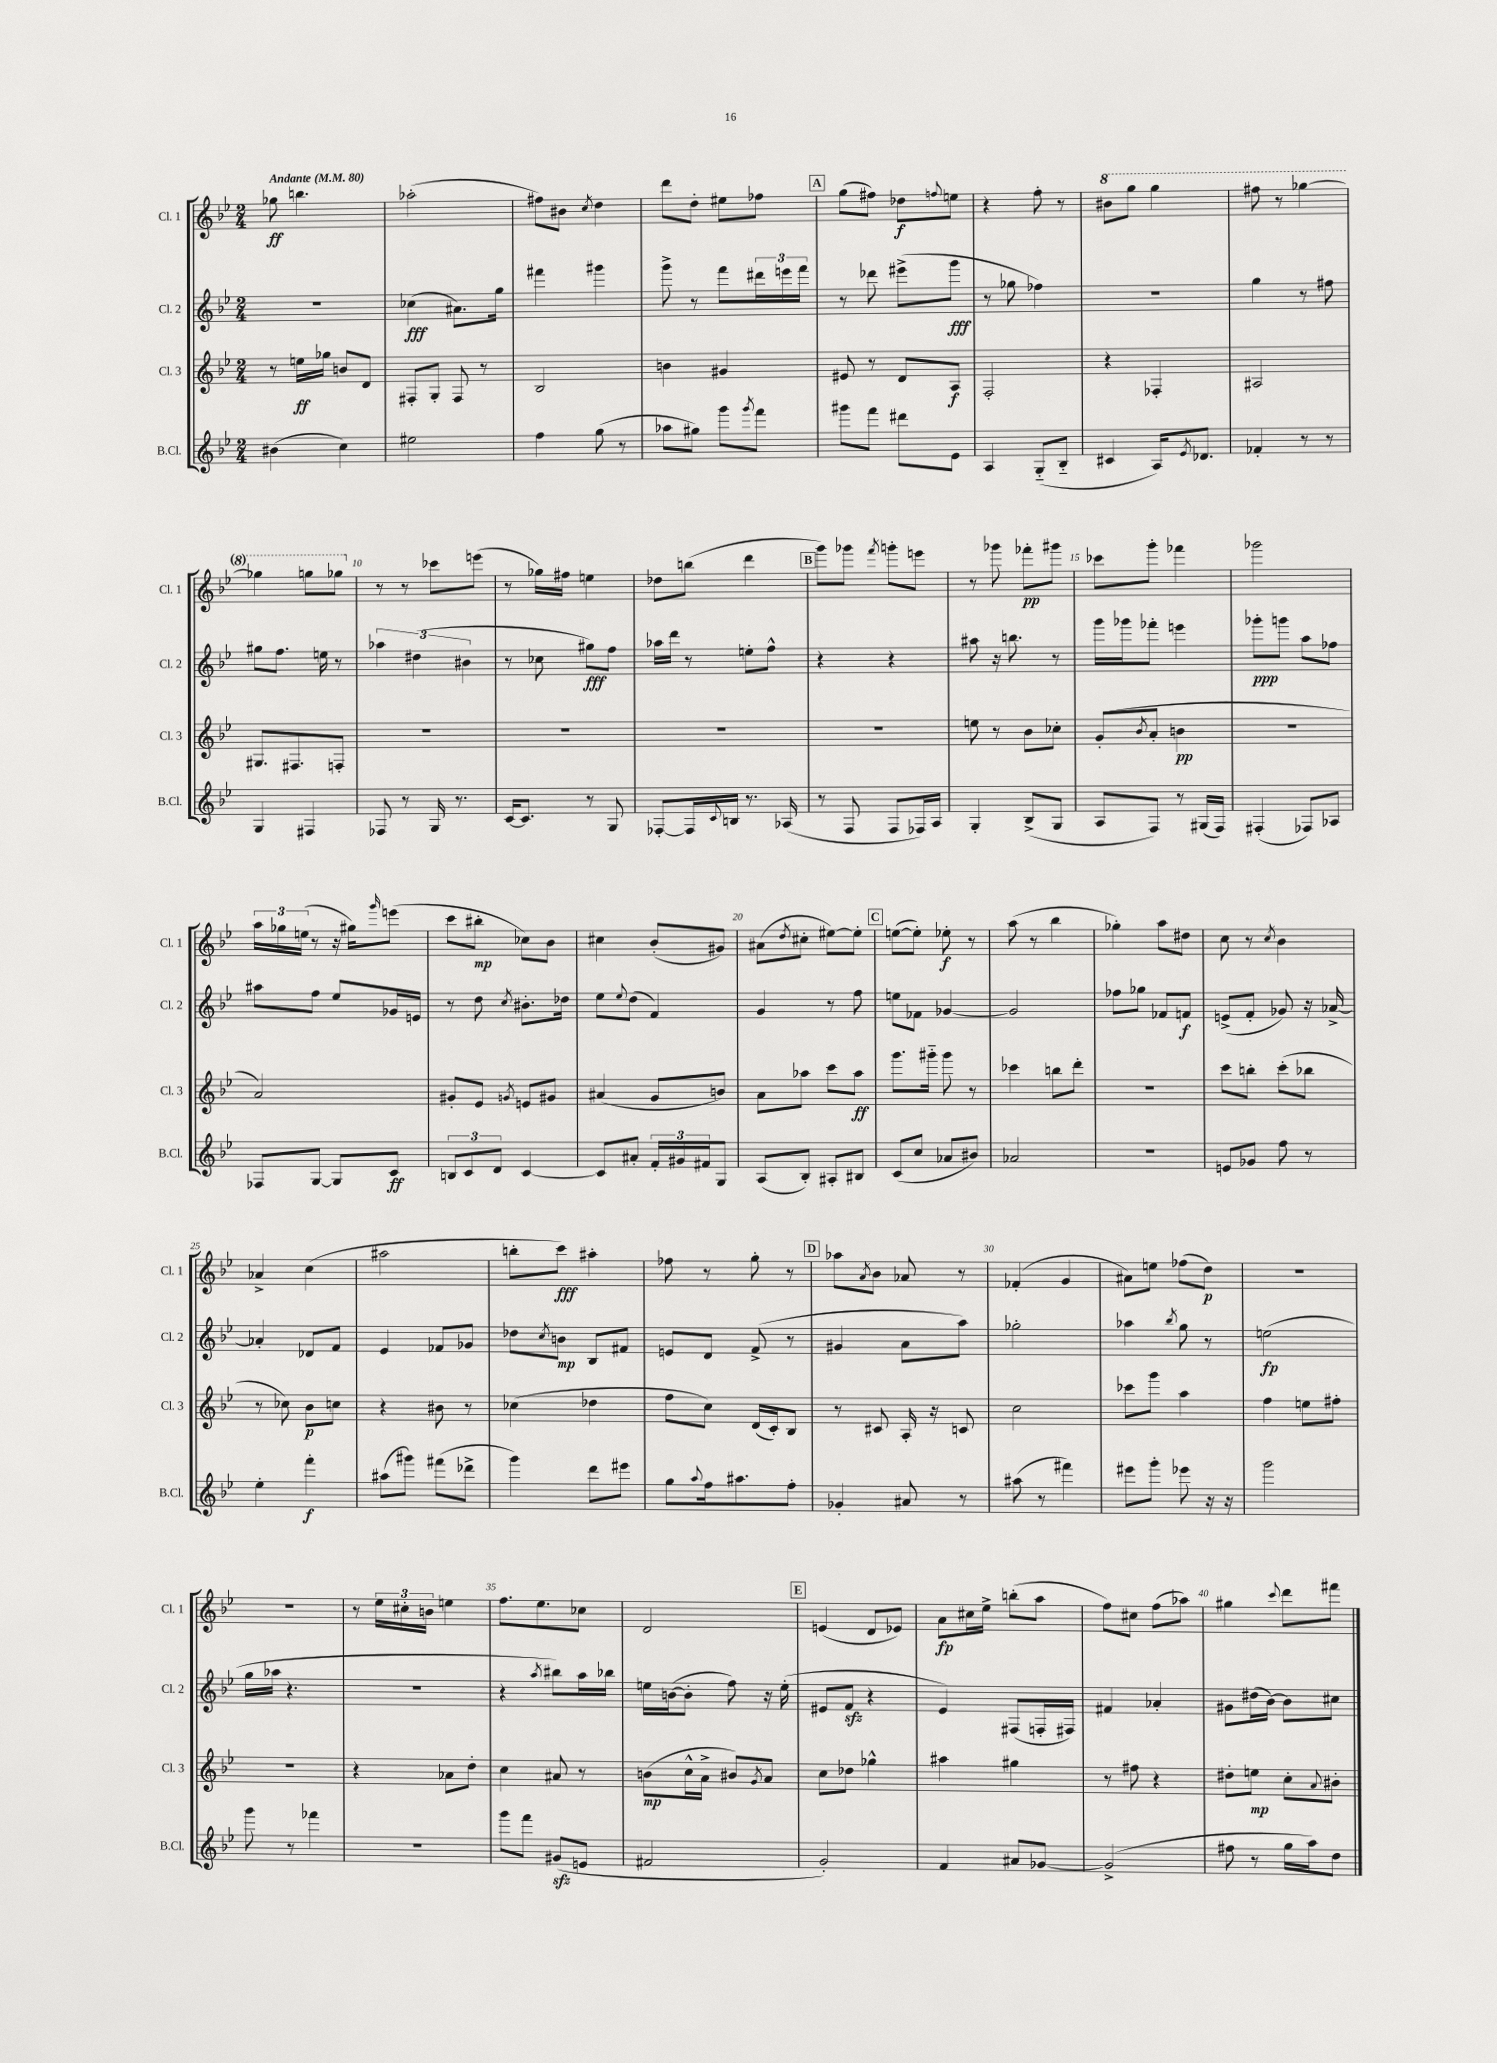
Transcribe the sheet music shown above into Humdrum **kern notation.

**kern	**dynam	**kern	**dynam	**kern	**dynam	**kern	**dynam
*part4	*part4	*part3	*part3	*part2	*part2	*part1	*part1
*staff4	*staff4	*staff3	*staff3	*staff2	*staff2	*staff1	*staff1
*I"B.Cl.	*	*I"Cl. 3	*	*I"Cl. 2	*	*I"Cl. 1	*
*I'B.Cl.	*	*I'Cl. 3	*	*I'Cl. 2	*	*I'Cl. 1	*
*clefG2	*	*clefG2	*	*clefG2	*	*clefG2	*
*k[b-e-]	*	*k[b-e-]	*	*k[b-e-]	*	*k[b-e-]	*
*M2/4	*	*M2/4	*	*M2/4	*	*M2/4	*
*MM80	*	*MM80	*	*MM80	*	*MM80	*
=1	=1	=1	=1	=1	=1	=1	=1
!	!	!	!	!	!	!LO:TX:a:B:t=Andante	!
(4b#X\	.	8r	.	2r	.	8gg-X\	ff
.	.	16een\LL	ff	.	.	4.bbn\	.
.	.	16gg-X\JJ	.	.	.	.	.
4cc\)	.	8bn/L	.	.	.	.	.
.	.	8d/J	.	.	.	.	.
=2	=2	=2	=2	=2	=2	=2	=2
2ee#X\	.	8F#X'/L	.	(4cc-X\	fff	(2aa-X'\	.
.	.	8G'/J	.	.	.	.	.
.	.	8F#/	.	8.a#X\L)	.	.	.
.	.	8r	.	.	.	.	.
.	.	.	.	16gg\Jk	.	.	.
=3	=3	=3	=3	=3	=3	=3	=3
4ff\	.	2B-/	.	4fff#X\	.	8ff#X\L)	.
.	.	.	.	.	.	8b#X\J	.
.	.	.	.	.	.	8qcc/	.
(8gg\	.	.	.	4ggg#X\	.	4dd\	.
8r	.	.	.	.	.	.	.
=4	=4	=4	=4	=4	=4	=4	=4
8aa-X\L	.	4bn\	.	8ggg^\	.	8ddd\L	.
8gg#X\J)	.	.	.	8r	.	8dd'\J	.
8ggg\L	.	4g#X/	.	8fff\L	.	8ee#X\L	.
8qggg/	.	.	.	.	.	.	.
8fff\J	.	.	.	24ddd#X\L	.	8ff-X\J	.
.	.	.	.	24eeen\	.	.	.
.	.	.	.	24fff\JJ	.	.	.
!!LO:REH:place=s1:t=A
=5	=5	=5	=5	=5	=5	=5	=5
8ggg#X\L	.	8e#X/	.	8r	.	(8gg\L	.
8fff\J	.	8r	.	8ddd-X\	.	8ff#X\J)	.
8ddd#X\L	.	8d/L	.	(8eee#X^\L	.	8dd-X\L	f
.	.	.	.	.	.	8qqffn/	.
8e-\J	.	8A/J	f	8ggg\J	fff	8een\J	.
=6	=6	=6	=6	=6	=6	=6	=6
4A/	.	2F'/	.	8r	.	4r	.
.	.	.	.	8gg-X\	.	.	.
(8G/L	.	.	.	4ff-X\)	.	8ff'\	.
8B-/J	.	.	.	.	.	8r	.
=7	=7	=7	=7	=7	=7	=7	=7
*	*	*	*	*	*	*8va	*
4c#X/	.	4r	.	2r	.	8bb#X\L	.
.	.	.	.	.	.	8ggg\J	.
16A/KL)	.	4F-X'/	.	.	.	4ggg\	.
8qe-/	.	.	.	.	.	.	.
8.d-X/J	.	.	.	.	.	.	.
=8	=8	=8	=8	=8	=8	=8	=8
4f-X'/	.	2A#X/	.	4gg\	.	8fff#X\	.
.	.	.	.	.	.	8r	.
8r	.	.	.	8r	.	[4ggg-X\	.
8r	.	.	.	8ff#X\	.	.	.
!!LO:LB:g=z
=9	=9	=9	=9	=9	=9	=9	=9
4G/	.	8.G#X/L	.	8gg#X\L	.	4ggg-X\]	.
.	.	.	.	8.ff\J	.	.	.
.	.	8.F#X/	.	.	.	.	.
4F#X/	.	.	.	.	.	8gggn\L	.
.	.	.	.	16een\	.	.	.
.	.	8Fn'/J	.	8r	.	8ggg-X\J	.
=10	=10	=10	=10	=10	=10	=10	=10
*	*	*	*	*	*	*X8va	*
8F-X/	.	2r	.	6aa-X\	.	8r	.
8r	.	.	.	.	.	8r	.
.	.	.	.	(6dd#X\	.	.	.
16G/	.	.	.	.	.	8ccc-X\L	.
8.r	.	.	.	.	.	.	.
.	.	.	.	6b#X\	.	.	.
.	.	.	.	.	.	(8eeen\J	.
=11	=11	=11	=11	=11	=11	=11	=11
[16c/KL	.	2r	.	8r	.	8r	.
8.c/J]	.	.	.	.	.	.	.
.	.	.	.	8cc-X\	.	16gg-X\LL)	.
.	.	.	.	.	.	16ff#X\JJ	.
8r	.	.	.	8gg#X\L)	fff	4een\	.
8G/	.	.	.	8ff\J	.	.	.
=12	=12	=12	=12	=12	=12	=12	=12
[8F-X'/L	.	2r	.	16aa-X\LL	.	8dd-X\L	.
.	.	.	.	16ddd\JJ	.	.	.
16F-/L]	.	.	.	8r	.	(8bbn\J	.
8qqc/	.	.	.	.	.	.	.
16Bn/JJ	.	.	.	.	.	.	.
8.r	.	.	.	8een'\L	.	4ddd\	.
.	.	.	.	8ff^^\J	.	.	.
(16A-X/	.	.	.	.	.	.	.
!!LO:REH:place=s1:t=B
=13	=13	=13	=13	=13	=13	=13	=13
8r	.	2r	.	4r	.	8ggg\L)	.
8F/	.	.	.	.	.	8ggg-X\J	.
.	.	.	.	.	.	8qfff/	.
8F/L	.	.	.	4r	.	8gggn'\L	.
16F-X/L)	.	.	.	.	.	8eeen\J	.
16A/JJ	.	.	.	.	.	.	.
=14	=14	=14	=14	=14	=14	=14	=14
4G'/	.	8een\	.	8aa#X\	.	8r	.
.	.	8r	.	16r	.	8ggg-X\	.
.	.	.	.	8.bbn\	.	.	.
(8B-^/L	.	8b-\L	.	.	.	8fff-X'\L	pp
8G/J	.	8cc-X'\J	.	8r	.	8ggg#X\J	.
=15	=15	=15	=15	=15	=15	=15	=15
8A/L	.	(8g'/L	.	16ggg\LL	.	8ccc-X\L	.
.	.	.	.	16ggg-X\J	.	.	.
.	.	8qb-/	.	.	.	.	.
8F/J)	.	8a'/J	.	8fff-X'\J	.	8ggg'\J	.
8r	.	4bn\	pp	4eeen\	.	4fff-X\	.
(16G#X/LL	.	.	.	.	.	.	.
16F/JJ)	.	.	.	.	.	.	.
=16	=16	=16	=16	=16	=16	=16	=16
(4F#X'/	.	2r	.	8ggg-X'\L	ppp	2ggg-X\	.
.	.	.	.	8gggn\J	.	.	.
8F-X/L)	.	.	.	8aa\L	.	.	.
8A-X/J	.	.	.	8ff-X\J	.	.	.
!!LO:LB:g=z
=17	=17	=17	=17	=17	=17	=17	=17
8F-X/L	.	2a/)	.	8aa#X\L	.	24aa\LL	.
.	.	.	.	.	.	24gg-X\	.
.	.	.	.	.	.	(24een\JJ	.
[8G/J	.	.	.	8ff\J	.	8r	.
8G/L]	.	.	.	8ee-/L	.	16r	.
.	.	.	.	.	.	16gg#X\KL)	.
.	.	.	.	.	.	16qqggg/	.
8c/J	ff	.	.	16g-X/L	.	(8eeen\J	.
.	.	.	.	16en/JJ	.	.	.
=18	=18	=18	=18	=18	=18	=18	=18
12Bn/L	.	8g#X'/L	.	8r	.	8ccc\L	.
12c/	.	.	.	.	.	.	.
.	.	8e-/J	.	8dd\	.	8bb#X'\J	mp
12d/J	.	.	.	.	.	.	.
.	.	8qgn/	.	8qcc/	.	.	.
[4c/	.	8en/L	.	8.b#X'\L	.	8cc-X\L)	.
.	.	8g#X/J	.	.	.	8b-\J	.
.	.	.	.	16dd-X\Jk	.	.	.
=19	=19	=19	=19	=19	=19	=19	=19
8c/L]	.	(4a#X/	.	8ee-\L	.	4cc#X\	.
.	.	.	.	8qqee-/	.	.	.
8a#X'/J	.	.	.	(8dd\J	.	.	.
24f'/LL	.	8g/L	.	4f/)	.	(8b-'/L	.
24g#X/	.	.	.	.	.	.	.
24f#X/J	.	.	.	.	.	.	.
8G/J	.	8bn/J)	.	.	.	8g#X/J)	.
=20	=20	=20	=20	=20	=20	=20	=20
(8A/L	.	8a\L	.	4g/	.	(8a#X\L	.
.	.	.	.	.	.	8qdd/	.
8B-'/J)	.	8aa-X\J	.	.	.	8cc#X'\J	.
8A#X'/L	.	8ccc\L	.	8r	.	[8ee#X\L)	.
8B#X/J	.	8aa-\J	ff	8ff\	.	8ee#'\J]	.
!!LO:REH:place=s1:t=C
=21	=21	=21	=21	=21	=21	=21	=21
(8c/L	.	8.ggg\L	.	8een\L	.	([8een\L	.
8cc/J	.	.	.	8f-X\J	.	8ee'\J])	.
.	.	16ggg#X\Jk	.	.	.	.	.
8a-X/L	.	8ggg#\	.	[4g-X/	.	8ee-X'\	f
8b#X/J)	.	8r	.	.	.	8r	.
=22	=22	=22	=22	=22	=22	=22	=22
2a-X/	.	4ccc-X\	.	2g-/]	.	(8aa\	.
.	.	.	.	.	.	8r	.
.	.	8bbn\L	.	.	.	4bb-\	.
.	.	8ddd'\J	.	.	.	.	.
=23	=23	=23	=23	=23	=23	=23	=23
2r	.	2r	.	8ff-X\L	.	4gg-X'\)	.
.	.	.	.	8gg-X\J	.	.	.
.	.	.	.	8f-X/L	.	8aa\L	.
.	.	.	.	8fn/J	f	8dd#X\J	.
=24	=24	=24	=24	=24	=24	=24	=24
8en/L	.	8ccc\L	.	(8en^/L	.	8cc\	.
8g-X/J	.	8bbn'\J	.	8f'/J	.	8r	.
.	.	.	.	.	.	8qcc/	.
8ff\	.	(8ccc'\L	.	8g-X/)	.	4b-\	.
8r	.	8bb-X\J	.	16r	.	.	.
.	.	.	.	[16a-X^/	.	.	.
!!LO:LB:g=z
=25	=25	=25	=25	=25	=25	=25	=25
4ee-'\	.	8r	.	4a-X'/]	.	4a-X^/	.
.	.	8cc-X\)	.	.	.	.	.
4fff'\	f	8b-\L	p	8d-X/L	.	(4cc\	.
.	.	8ccn\J	.	8f/J	.	.	.
=26	=26	=26	=26	=26	=26	=26	=26
(8aa#X\L	.	4r	.	4e-/	.	2aa#X\	.
8ggg#X\J)	.	.	.	.	.	.	.
(8fff#X\L	.	8b#X\	.	8f-X/L	.	.	.
8ddd-X^\J	.	8r	.	8g-X/J	.	.	.
=27	=27	=27	=27	=27	=27	=27	=27
4ggg\)	.	(4cc-X\	.	8dd-X\L	.	8bbn'\L	.
.	.	.	.	8qcc/	.	.	.
.	.	.	.	8bn\J	mp	8ccc\J)	fff
8ddd\L	.	4dd-X\	.	8B-/L	.	4aa#X'\	.
8eee#X\J	.	.	.	8f#X/J	.	.	.
=28	=28	=28	=28	=28	=28	=28	=28
8gg\L	.	8ff\L	.	8en/L	.	8ff-X\	.
8qqaa/	.	.	.	.	.	.	.
16ff\k	.	8cc\J)	.	8d/J	.	8r	.
8.aa#X\	.	.	.	.	.	.	.
.	.	(16d/LL	.	(8f^/	.	8gg'\	.
.	.	16c'/J)	.	.	.	.	.
8ff'\J	.	8B-/J	.	8r	.	8r	.
!!LO:REH:place=s1:t=D
=29	=29	=29	=29	=29	=29	=29	=29
4g-X'/	.	8r	.	4g#X/	.	8aa-X\L	.
.	.	.	.	.	.	8qa/	.
.	.	8c#X/	.	.	.	8b-\J	.
8a#X/	.	16A'/	.	8a\L	.	8a-X/	.
.	.	16r	.	.	.	.	.
8r	.	8cn/	.	8aa\J)	.	8r	.
=30	=30	=30	=30	=30	=30	=30	=30
(8aa#X\	.	2cc\	.	2gg-X'\	.	(4f-X'/	.
8r	.	.	.	.	.	.	.
4fff#X\)	.	.	.	.	.	4g/	.
=31	=31	=31	=31	=31	=31	=31	=31
8eee#X\L	.	8ccc-X\L	.	4aa-X\	.	8a#X\L)	.
8ggg'\J	.	8ggg\J	.	.	.	8een\J	.
.	.	.	.	8qbb-/	.	.	.
8eee-X\	.	4aa\	.	8gg\	.	(8ff-X\L	.
16r	.	.	.	8r	.	8dd\J)	p
16r	.	.	.	.	.	.	.
=32	=32	=32	=32	=32	=32	=32	=32
2ggg\	.	4ff\	.	(2een\	fp	2r	.
.	.	8een\L	.	.	.	.	.
.	.	8ff#X'\J	.	.	.	.	.
!!LO:LB:g=z
=33	=33	=33	=33	=33	=33	=33	=33
8ggg\	.	2r	.	16gg\LL	.	2r	.
.	.	.	.	16aa-X\JJ	.	.	.
8r	.	.	.	4.r	.	.	.
4fff-X\	.	.	.	.	.	.	.
=34	=34	=34	=34	=34	=34	=34	=34
2r	.	4r	.	2r	.	8r	.
.	.	.	.	.	.	24ee-\LL	.
.	.	.	.	.	.	24cc#X'\	.
.	.	.	.	.	.	24bn\JJ	.
.	.	8a-X\L	.	.	.	4een\	.
.	.	8dd'\J	.	.	.	.	.
=35	=35	=35	=35	=35	=35	=35	=35
8ggg\L	.	4cc\	.	4r	.	8.ff\L	.
8fff\J	.	.	.	.	.	.	.
.	.	.	.	.	.	8.ee-\	.
.	.	.	.	8qaa/	.	.	.
(8g#Xzz/L	.	8a#X/	.	8bb#X\L)	.	.	.
8en/J	.	8r	.	16aa\L	.	8cc-X\J	.
.	.	.	.	16bb-X\JJ	.	.	.
=36	=36	=36	=36	=36	=36	=36	=36
2f#X/	.	(8bn\L	mp	16een\LL	.	2d/	.
.	.	.	.	([16bn\J	.	.	.
.	.	16cc^^\L	.	8b'\J]	.	.	.
.	.	16a^\JJ	.	.	.	.	.
.	.	8b#X/L)	.	8ff\)	.	.	.
.	.	8qg/	.	.	.	.	.
.	.	8a/J	.	16r	.	.	.
.	.	.	.	(16ee'\	.	.	.
!!LO:REH:place=s1:t=E
=37	=37	=37	=37	=37	=37	=37	=37
2g'/)	.	8cc\L	.	8e#X/L	.	(4en/	.
.	.	8dd-X\J	.	8fzz/J	.	.	.
.	.	4gg-X^^\	.	4r	.	8d/L	.
.	.	.	.	.	.	8e-X/J)	.
=38	=38	=38	=38	=38	=38	=38	=38
4f/	.	4aa#X\	.	4e-/)	.	8a\L	fp
.	.	.	.	.	.	16cc#X\L	.
.	.	.	.	.	.	16ee-^\JJ	.
8a#X/L	.	4gg#X\	.	(8F#X/L	.	(8bbn'\L	.
[8g-X/J	.	.	.	16Fn'/L	.	8aa\J	.
.	.	.	.	16F#X/JJ)	.	.	.
=39	=39	=39	=39	=39	=39	=39	=39
(2g-^/]	.	8r	.	4f#X/	.	8ff\L)	.
.	.	8ff#X\	.	.	.	8cc#X\J	.
.	.	4r	.	4a-X'/	.	(8ff\L	.
.	.	.	.	.	.	8aa-X\J)	.
=40	=40	=40	=40	=40	=40	=40	=40
8ff#X\	.	8dd#X'\L	.	8g#X\L	.	4gg#X\	.
8r	.	8een\J	mp	(16dd#X\L	.	.	.
.	.	.	.	[16b-\JJ)	.	.	.
.	.	.	.	.	.	8qqccc/	.
16gg\LL	.	8cc'\L	.	8b-\L]	.	8ddd\L	.
16aa\J)	.	.	.	.	.	.	.
.	.	8qqa/	.	.	.	.	.
8dd\J	.	8b#X'\J	.	8cc#X\J	.	8fff#X\J	.
==	==	==	==	==	==	==	==
*-	*-	*-	*-	*-	*-	*-	*-
